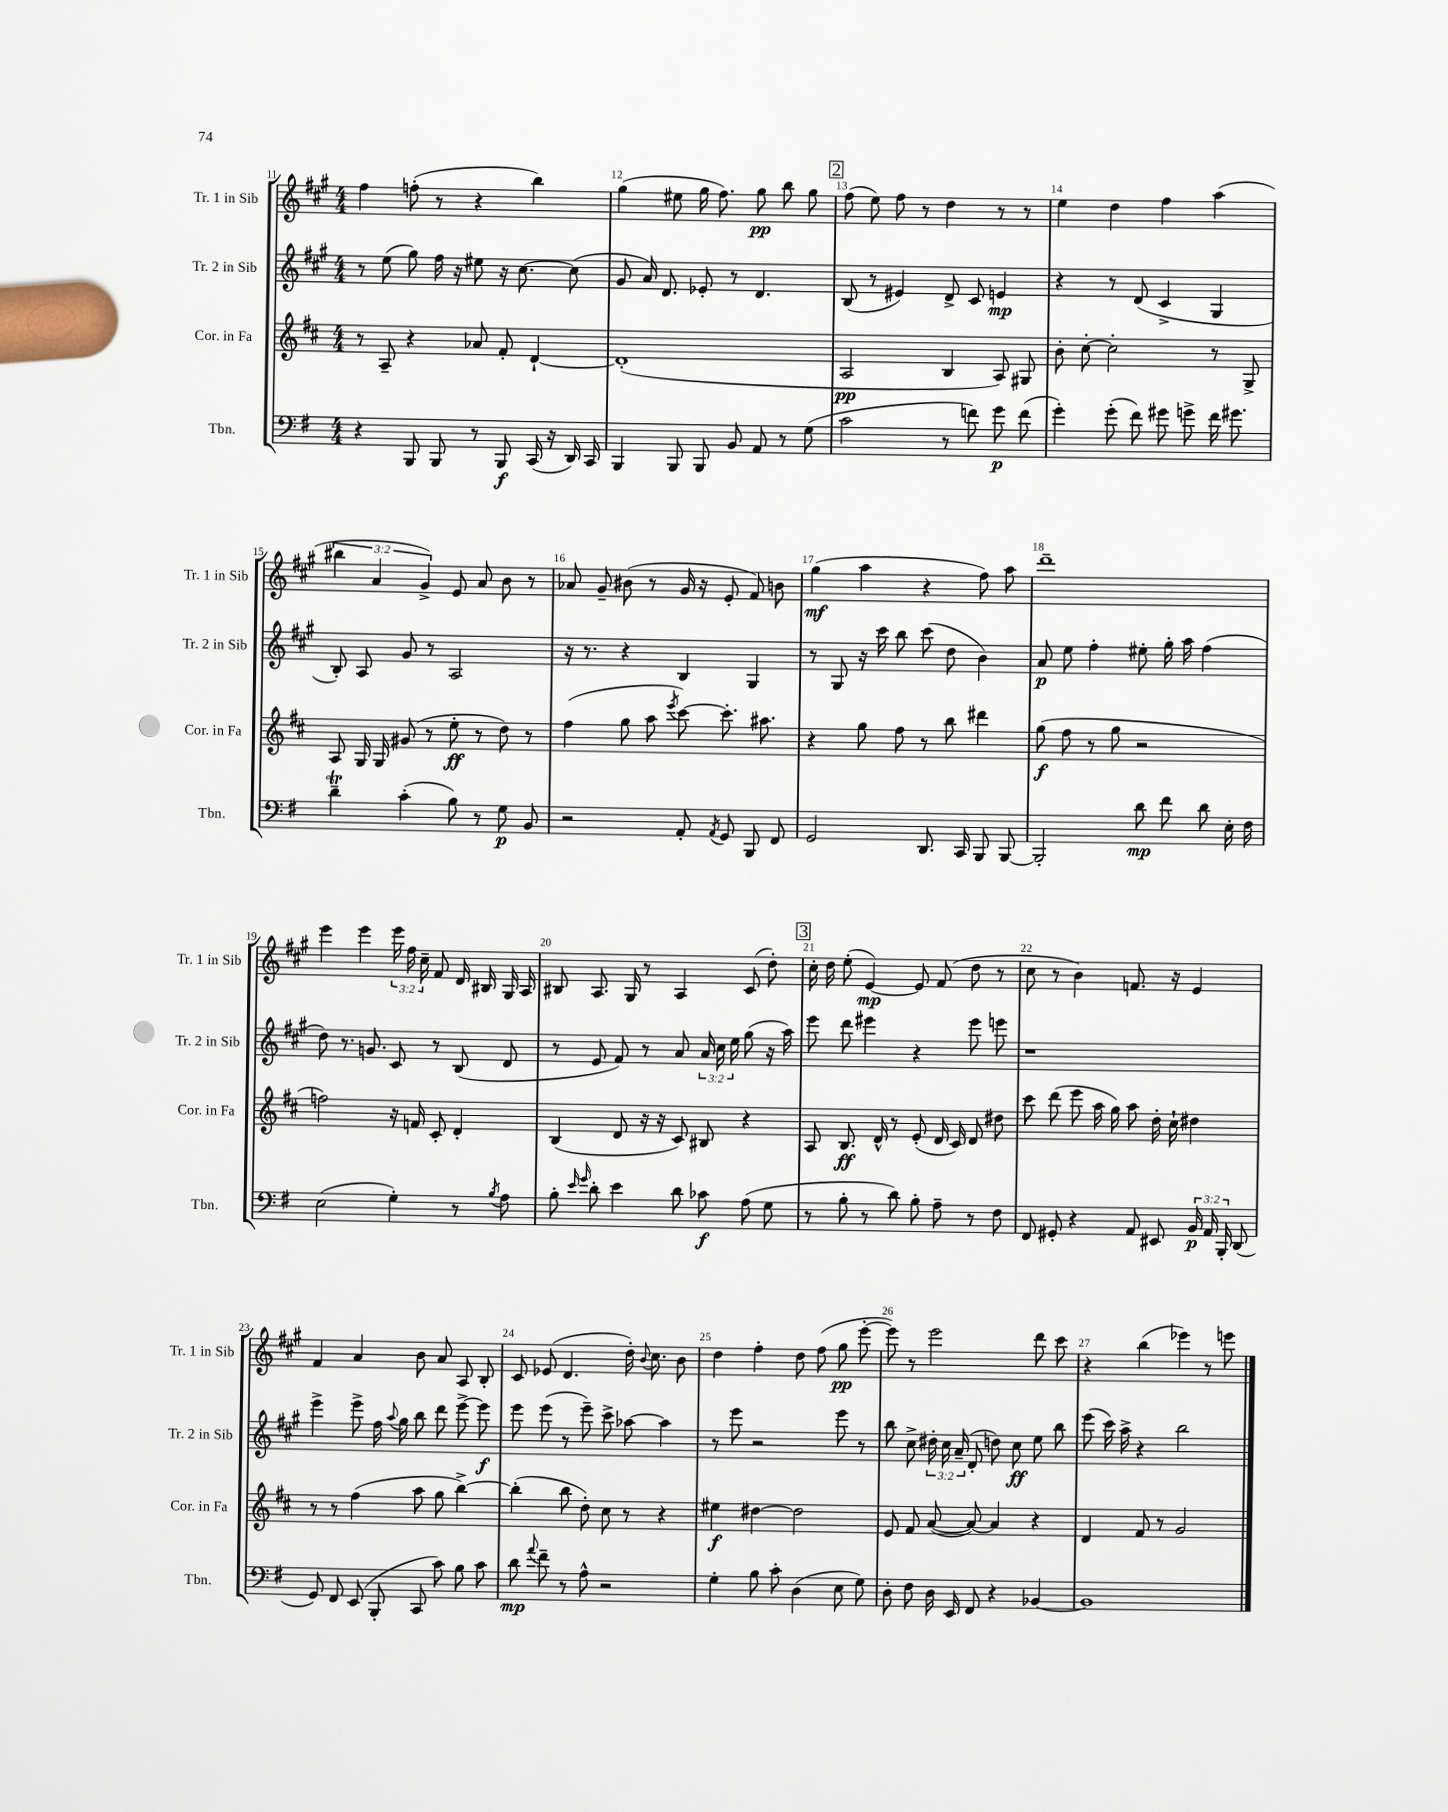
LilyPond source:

<<
\new StaffGroup <<
\new Staff = "s0" \with { instrumentName = "Tr. 1 in Sib" shortInstrumentName = "Tr. 1 in Sib" } {
    \clef treble \key a \major \numericTimeSignature \time 4/4 \override Staff.TupletNumber.text = #tuplet-number::calc-fraction-text
    \autoBeamOff fis''4 f''8-.( r8 r4 b''4) |
    gis''4( eis''8 gis''16 fis''8.) gis''8\pp b''8 gis''8 |
    \mark \markup { \box "2" } fis''8( e''8) fis''8 r8 d''4 r8 r8 |
    e''4 d''4 fis''4 a''4( |
    \tuplet 3/2 { bis''4 a'4 gis'4->) } e'8 a'8 b'8 r8 |
    aes'8 gis'8-- bis'8( r8 gis'16 r16 e'8-. fis'8) b'8 |
    gis''4\mf( a''4 r4 fis''8) a''8 |
    d'''1-- |
    e'''4 e'''4 \tuplet 3/2 { e'''16 fis''16 cis''16-- } fis'8 d'16 bis16 gis16 a16 |
    bis8 a8. gis16 r8 a4 cis'8( d''8-.) |
    \mark \markup { \box "3" } cis''16-. d''16 e''8-.( e'4~\mp) e'8 fis'8( d''8 r8 |
    cis''8 r8 b'4) f'8. r16 e'4 |
    fis'4 a'4 b'8 a'8 a8 b8-. |
    cis'8 ees'8( d'4. d''16-.) \appoggiatura { b'8 } cis''8. b'8 |
    d''4 fis''4-. d''8 fis''8( gis''8\pp e'''8~-. |
    e'''8) r8 e'''2 d'''8 cis'''8 |
    r4 b''4( ees'''4) r8 e'''8 \bar "|." |
}
\new Staff = "s1" \with { instrumentName = "Tr. 2 in Sib" shortInstrumentName = "Tr. 2 in Sib" } {
    \clef treble \key a \major \numericTimeSignature \time 4/4 \override Staff.TupletNumber.text = #tuplet-number::calc-fraction-text
    \autoBeamOff r8 e''8( gis''8) fis''16 r16 eis''8 r16 cis''8.~ cis''8( |
    gis'8 a'16) d'8. ees'8-. r8 d'4. |
    \mark \markup { \box "2" } b8( r8 eis'4) d'8-> cis'8 e'4\mp |
    r4 r8 d'8( cis'4-> gis4 |
    b8-.) a8 gis'8 r8 a2 |
    r16 r8. r4 b4 gis4 |
    r8 gis8 r16 cis'''16 b''8 cis'''8( d''8 b'4) |
    a'8\p e''8 fis''4-. eis''8-. gis''16-. a''16 fis''4( |
    d''8) r8. g'8. cis'8 r8 b8( d'8 |
    r8 e'8 fis'8) r8 a'8 \tuplet 3/2 { a'16 cis''16 e''16 } gis''8( r16 a''16) |
    \mark \markup { \box "3" } e'''8 d'''8 eis'''4 r4 eis'''8 e'''8 |
    r1 |
    e'''4-> e'''8-> fis''16 \appoggiatura { a''8 } gis''16 b''8 d'''8 e'''8~-> e'''8\f |
    e'''8 e'''8( r8 e'''8--) cis'''8-> aes''8~ aes''4 |
    r8 e'''8 r2 e'''8 r8 |
    b''8 cis''8-> \tuplet 3/2 { dis''16-. cis''16 a'16--( } d'8-. d''8) cis''8\ff e''8 b''8 |
    e'''8( cis'''16) a''16-> r4 b''2 \bar "|." |
}
\new Staff = "s2" \with { instrumentName = "Cor. in Fa" shortInstrumentName = "Cor. in Fa" } {
    \clef treble \key d \major \numericTimeSignature \time 4/4
    \autoBeamOff r8 a8-- r4 aes'8 fis'8-. d'4~-! |
    d'1-.( |
    \mark \markup { \box "2" } a2\pp b4 a8) gis8 |
    b'8-. cis''8~-. cis''2-. r8 g8-> |
    a8 g16 g16 gis'8( r8 e''8-.\ff r8 d''8) r8 |
    fis''4( g''8 a''8 \acciaccatura { e'''8 } cis'''8~) cis'''8.-. ais''8. |
    r4 g''8 fis''8 r8 b''8 dis'''4 |
    g''8\f( fis''8 r8 g''8 r2 |
    f''2) r16 f'16 cis'8-. d'4-. |
    b4( d'8 r16 r16 cis'8) bis8 r4 |
    \mark \markup { \box "3" } a8 b8.\ff d'16-^ r8 e'8-.( d'16 cis'16) d'8 dis''8 |
    cis'''8 d'''8( e'''8 a''16 g''16) a''8 d''16-. cis''16-! dis''4 |
    r8 r8 fis''4( a''8 g''8 b''4~->) |
    b''4-.( b''8 d''8-.) cis''8 r8 r4 |
    eis''4\f dis''4~ dis''2 |
    e'8 fis'8 a'8~( a'8~) a'4 r4 |
    d'4 fis'8 r8 g'2 \bar "|." |
}
\new Staff = "s3" \with { instrumentName = "Tbn." shortInstrumentName = "Tbn." } {
    \clef bass \key g \major \numericTimeSignature \time 4/4 \override Staff.TupletNumber.text = #tuplet-number::calc-fraction-text
    \autoBeamOff r4 b,,8 b,,8 r8 b,,8\f c,16( r16 d,16) c,16 |
    b,,4 b,,8 b,,8 b,8 a,8 r8 g8( |
    \mark \markup { \box "2" } c'2 r8 f'8) g'8\p f'8( |
    g'4-.) g'8-.( fis'8) gis'8 g'8-> fis'16 gis'8. |
    d'4--\trill c'4-.( b8) r8 g8\p b,8 |
    r2 a,8-. \acciaccatura { a,8 } g,8 b,,8 fis,8 |
    g,2 d,8. c,16 b,,8 b,,8~ |
    b,,2-. d'8\mp fis'8 d'8 e16-. fis16 |
    e2( g4-.) r8 \acciaccatura { b8 } a8 |
    b8-. \grace { e'16 g'16 } d'8-. e'4 d'8 ces'8\f a8( g8 |
    \mark \markup { \box "3" } r8 b8-. r8 d'8) b8-. a8-- r8 fis8 |
    fis,8 gis,8-. r4 a,8 eis,8 \tuplet 3/2 { b,16\p a,16 b,,16-. } d,8( |
    g,8) fis,8 e,8( b,,8-. c,8 c'8) b8 c'8 |
    d'8\mp \appoggiatura { a'8 } fis'8-- r8 a8-^ r2 |
    g4-. b8 c'8-. d4( e8 g8) |
    d8-. fis8 d16 e,16 fis,8 r4 bes,4~ |
    bes,1 \bar "|." |
}
>>
>>
\layout { \context { \Score currentBarNumber = #11 \override BarNumber.break-visibility = ##(#f #t #t) barNumberVisibility = #all-bar-numbers-visible } }
